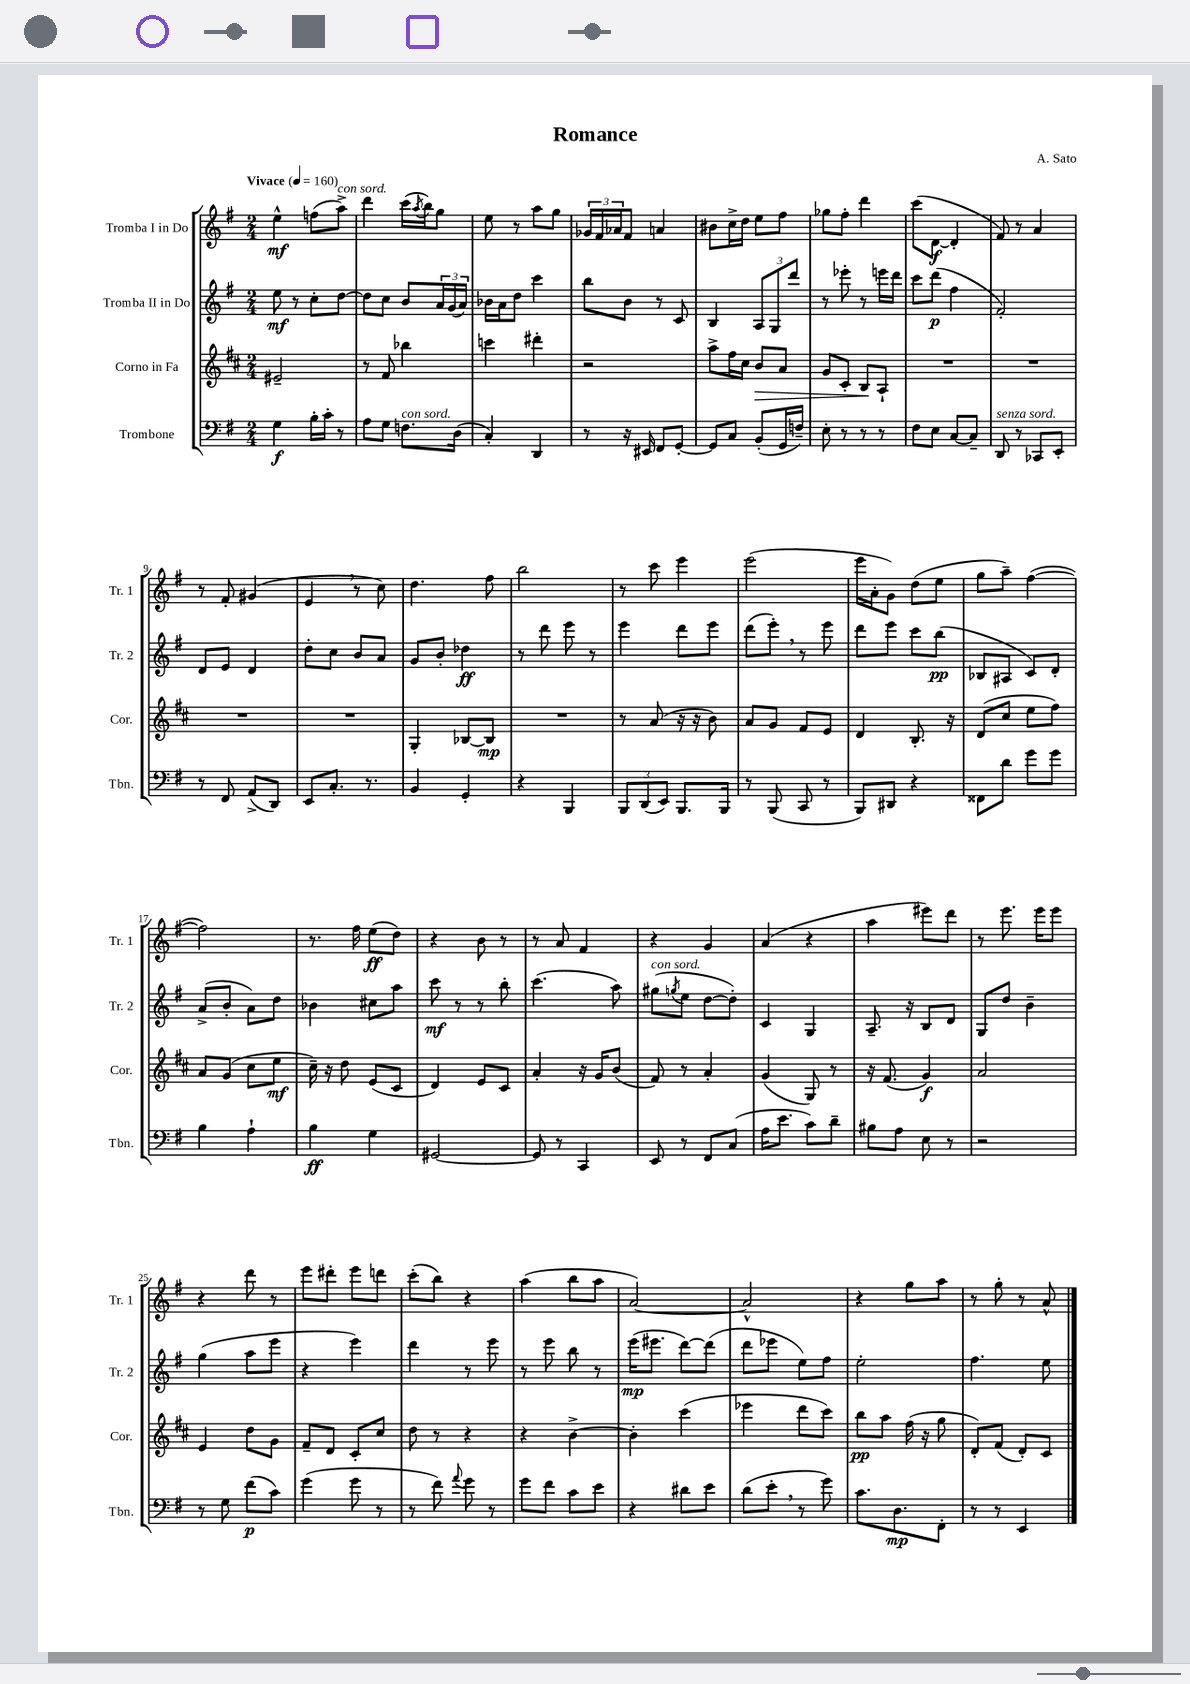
\header { title = "Romance" composer = "A. Sato" }
<<
\new StaffGroup <<
\new Staff = "s0" \with { instrumentName = "Tromba I in Do" shortInstrumentName = "Tr. 1" } {
    \clef treble \key g \major \numericTimeSignature \time 2/4 \tempo "Vivace" 4 = 160
    e''4-^\mf f''8( a''8->^\markup { \italic "con sord." }) |
    d'''4 c'''16( \acciaccatura { a''8 } b''16) g''8 |
    e''8 r8 a''8 g''8 |
    \tuplet 3/2 { ges'16 fis'16 aes'16 } fis'8 a'4 |
    bis'8 c''16-> d''16 e''8 fis''8 |
    ges''8 fis''8-. d'''4 |
    c'''8( d'8~\f d'4-. |
    fis'8) r8 a'4 |
    r8 fis'8-. gis'4( |
    e'4 \breathe r8 c''8) |
    d''4. fis''8 |
    b''2 |
    r8 c'''8 e'''4 |
    e'''2( |
    e'''16 a'16-. g'8) d''8( e''8 |
    g''8 a''8--) fis''4~( |
    fis''2) |
    r8. fis''16 e''8\ff( d''8) |
    r4 b'8 r8 |
    r8 a'8 fis'4 |
    r4 g'4 |
    a'4( r4 |
    a''4 eis'''8) d'''8 |
    r8 e'''8. e'''16 e'''8 |
    r4 d'''8 r8 |
    e'''8 dis'''8-. e'''8 d'''8 |
    c'''8-.( b''8) r4 |
    a''4( b''8 a''8 |
    a'2~) |
    a'2-^ |
    r4 g''8 a''8 |
    r8 g''8-. r8 a'8-^ \bar "|." |
}
\new Staff = "s1" \with { instrumentName = "Tromba II in Do" shortInstrumentName = "Tr. 2" } {
    \clef treble \key g \major \numericTimeSignature \time 2/4
    e''8\mf r8 c''8-. d''8~ |
    d''8 c''8 b'8 \tuplet 3/2 { a'16 g'16( a'16) } |
    bes'16 a'16 d''8 c'''4 |
    b''8 b'8 r8 c'8 |
    b4 \tuplet 3/2 { a8 g8 d'''8 } |
    r8 ees'''8-. r8 e'''16 d'''16 |
    c'''8 d'''8\p( fis''4 |
    fis'2-.) |
    d'8 e'8 d'4 |
    d''8-. c''8 b'8 a'8 |
    g'8 b'8-. des''4\ff |
    r8 d'''8 e'''8 r8 |
    e'''4 d'''8 e'''8 |
    d'''8( e'''8-.) \breathe r8 e'''8 |
    d'''8 e'''8 c'''8 b''8\pp( |
    bes8 ais8 c'8) d'8-. |
    a'8->( b'8-. a'8) d''8 |
    bes'4 cis''8 a''8 |
    c'''8\mf r8 r8 b''8-. |
    c'''4.( a''8) |
    gis''8^\markup { \italic "con sord." }( \acciaccatura { g''8 } e''8 d''8~ d''8-.) |
    c'4 g4 |
    a8.-- r16 b8 d'8 |
    g8 d''8 b'4-- |
    g''4( a''8 e'''8 |
    r4 e'''4) |
    d'''4 r8 e'''8 |
    r8 e'''8 b''8 r8 |
    e'''16\mp( eis'''8. d'''8~) d'''8( |
    d'''8 ees'''8 e''8) fis''8 |
    e''2-. |
    fis''4. e''8 \bar "|." |
}
\new Staff = "s2" \with { instrumentName = "Corno in Fa" shortInstrumentName = "Cor." } {
    \clef treble \key d \major \numericTimeSignature \time 2/4
    eis'2-- |
    r8 fis'8 bes''4 |
    c'''4 dis'''4-. |
    r2 |
    a''8-> fis''16 cis''16 b'8\> a'8 |
    g'8 cis'8-. b8\! a8-! |
    R2 |
    R2 |
    R2 |
    R2 |
    g4-. bes8~ bes8\mp |
    R2 |
    r8 a'8( r16 r16 b'8) |
    a'8 g'8 fis'8 e'8 |
    d'4 b8.-. r16 |
    d'8( cis''8 e''8 fis''8) |
    a'8 g'8( cis''8 e''8\mf |
    cis''16--) r16 d''8 e'8( cis'8 |
    d'4) e'8 cis'8 |
    a'4-. r16 g'16 b'8( |
    fis'8) r8 a'4-. |
    g'4( g8) r8 |
    r16 fis'8.( g'4\f) |
    a'2 |
    e'4 d''8 g'8 |
    fis'8-- d'8 cis'8-. cis''8 |
    d''8 r8 r4 |
    r4 b'4~-> |
    b'4-. cis'''4( |
    ees'''4 d'''8 cis'''8) |
    b''8\pp a''8 fis''16( r16 g''8 |
    d'8-.) fis'8( d'8-.) cis'8 \bar "|." |
}
\new Staff = "s3" \with { instrumentName = "Trombone" shortInstrumentName = "Tbn." } {
    \clef bass \key g \major \numericTimeSignature \time 2/4
    g4\f b16-. c'16-. r8 |
    a8 g8 f8.^\markup { \italic "con sord." } d16( |
    c4-.) d,4 |
    r8 r16 eis,16 fis,8 g,8~-. |
    g,8 c8 b,8-.( g,16 f16--) |
    e8-. r8 r8 r8 |
    fis8 e8 c8~ c8-- |
    d,8^\markup { \italic "senza sord." } r8 ces,8 e,8-. |
    r8 fis,8 a,8->( d,8) |
    e,8 c8.-. r8. |
    b,4 g,4-. |
    r4 b,,4 |
    \tuplet 3/2 { b,,8 d,8( e,8) } b,,8. b,,16 |
    r8 b,,8( c,8 r8 |
    b,,8) dis,8 r4 |
    fisis,8 d'8 g'8 g'8 |
    b4 a4-! |
    b4\ff g4 |
    gis,2~ |
    gis,8 r8 c,4 |
    e,8 r8 fis,8 c8( |
    a16 e'8. c'8) d'8-- |
    bis8 a8 e8 r8 |
    r2 |
    r8 g8 fis'8\p( c'8) |
    g'4( g'8 r8 |
    r8 fis'8) \appoggiatura { a'8 } g'8 r8 |
    g'8 fis'8 c'8 e'8 |
    r4 dis'8 e'8 |
    d'8( e'8-. \breathe r8 g'8) |
    c'8. d8.\mp fis,8-. |
    r8 r8 e,4 \bar "|." |
}
>>
>>
